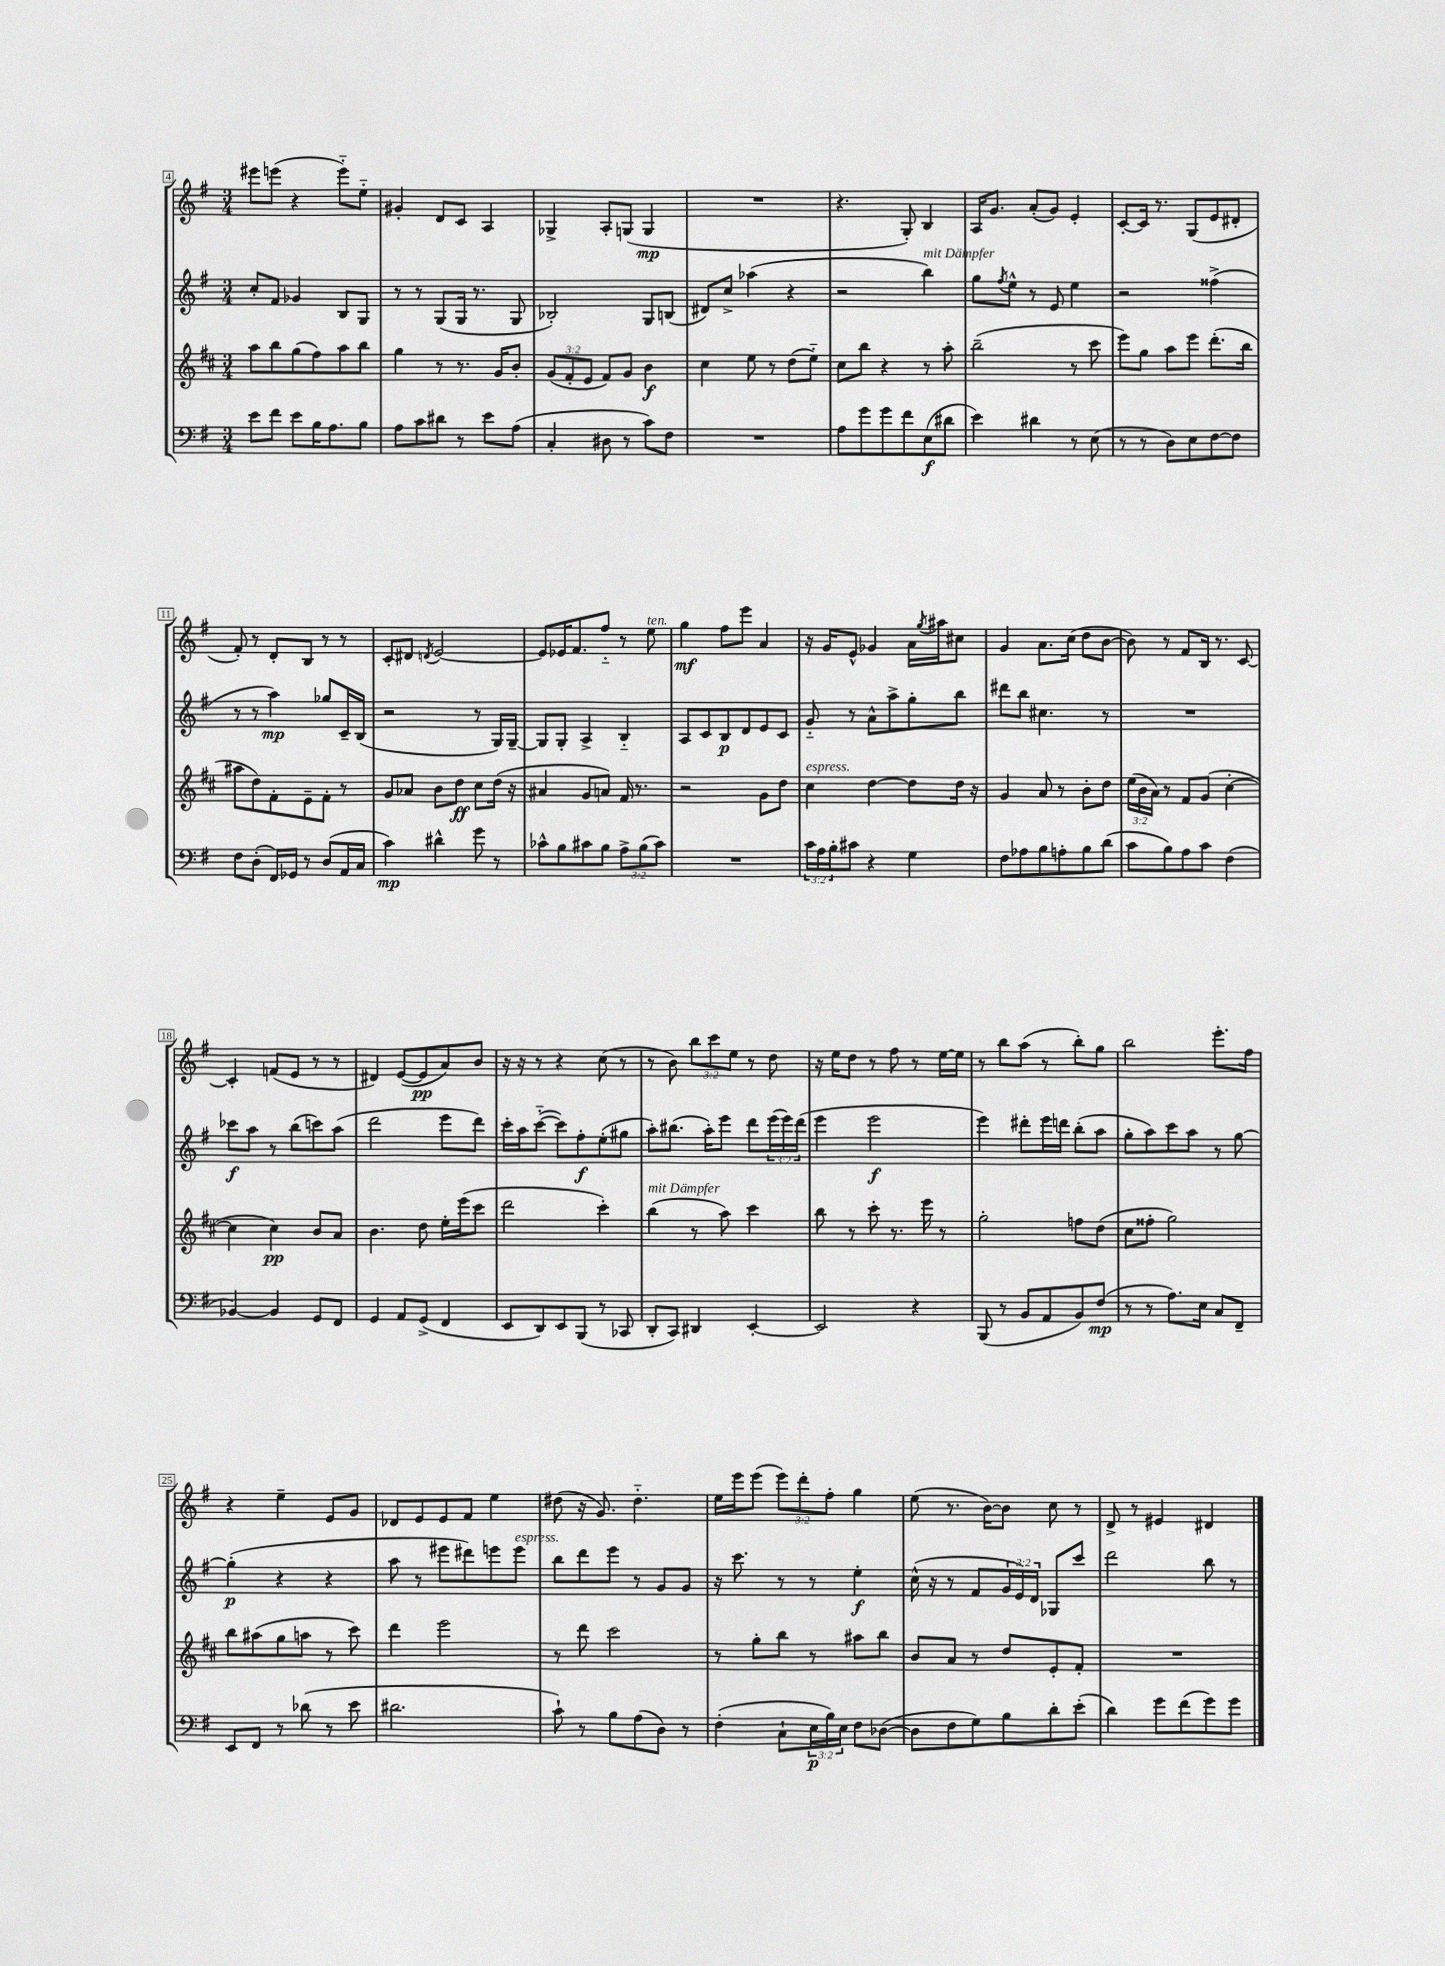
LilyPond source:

<<
\new StaffGroup <<
\new Staff = "s0" {
    \clef treble \key g \major \numericTimeSignature \time 3/4 \override Staff.TupletNumber.text = #tuplet-number::calc-fraction-text
    eis'''8 e'''8( r4 e'''8-_) e''8-_ |
    gis'4-. d'8 c'8 a4 |
    ges4-> a8-. g8( g4\mp |
    R2. |
    r4. g8-.) b4 |
    a16 g'8. a'8-.( g'8) e'4-. |
    c'8~-. c'16 r8. g8( e'8 dis'8-. |
    fis'8-.) r8 d'8-. b8 r8 r8 |
    c'8-. dis'8 \acciaccatura { d'8 } e'2~ |
    e'8 ees'16 fis'8. fis''8-_ r8 e''8^\markup { \italic "ten." } |
    g''4\mf fis''8 e'''8 a'4 |
    r16 g'16 e'8-^ ges'4 a'16 \acciaccatura { g''8 } ais''16 cis''8 |
    g'4 a'8. c''16( d''8 b'8~ |
    b'8) r8 fis'8 b16 r8. c'8~ |
    c'4-. f'8( e'8 r8 r8 |
    dis'4) e'8~( e'8\pp a'8) b'8 |
    r16 r16 r8 r4 c''8( r8 |
    r8 b'8) \tuplet 3/2 { b''8 c'''8 e''8 } r8 d''8 |
    r16 e''16 d''8 r8 fis''8 r8 e''16~ e''16 |
    r8 b''8 a''8( r8 b''8-.) g''8 |
    b''2 e'''8.-. fis''16 |
    r4 e''4-- e'8 g'8 |
    des'8 e'8 e'8 fis'8 e''4 |
    dis''8( r16 g'8.) dis''4.-_ |
    e''16 e'''16 e'''8( \tuplet 3/2 { e'''8) d'''8-. fis''8-. } g''4 |
    e''8( r8. b'16~) b'8 c''8 r8 |
    d'8-> r8 eis'4 dis'4 \bar "|." |
}
\new Staff = "s1" {
    \clef treble \key g \major \numericTimeSignature \time 3/4 \override Staff.TupletNumber.text = #tuplet-number::calc-fraction-text
    c''8-. fis'8 ges'4 b8 g8 |
    r8 r8 g8( g16 r8. g8 |
    bes2-.) g8 b8( |
    dis'8) c''8-> aes''4( r4 |
    r2 b''4^\markup { \italic "mit Dämpfer" }) |
    g''8 \acciaccatura { fis''8 } e''8-^ r8 e'8 e''4 |
    r2 fisis''4->( |
    r8 r8 a''4\mp) ges''8 c'16-- b16( |
    r2 r8 g16) g16~-- |
    g8 g8-. a4-> b4-_ |
    a8 c'8 b8\p d'8 e'8 c'8 |
    g'8-_ r8 a'8-^ a''8-> g''8-. b''8 |
    dis'''8 b''8 cis''4. r8 |
    R2. |
    ces'''8\f a''8 r8 b''8( c'''8) a''8( |
    d'''2 e'''8 d'''8) |
    c'''16-. a''16 c'''8~-_( c'''8) fis''8-.\f e''8-.( gis''8 |
    a''8-.) bis''8.( a''16-.) e'''8 d'''8 \tuplet 3/2 { e'''16( e'''16) d'''16( } |
    e'''4 e'''2\f |
    e'''4) dis'''8-. e'''16 d'''16 b''8-.( a''8 |
    g''8-. a''8) c'''8 a''8 r8 g''8~ |
    g''4-.\p( r4 r4 |
    a''8 r8 eis'''8 dis'''8) e'''8 e'''8^\markup { \italic "espress." } |
    b''8 d'''8 e'''8 r8 g'8 g'8 |
    r16 c'''8. r8 r8 e''4-.\f |
    c''16-^( r16 r8 fis'8 \tuplet 3/2 { g'16 e'16) d'16 } ges8 c'''8 |
    d'''2 b''8 r8 \bar "|." |
}
\new Staff = "s2" {
    \clef treble \key d \major \numericTimeSignature \time 3/4 \override Staff.TupletNumber.text = #tuplet-number::calc-fraction-text
    a''8 b''8 g''8( fis''8) a''8 b''8 |
    g''4 r8 r8. g'16 b'8-. |
    \tuplet 3/2 { g'8( fis'8-. e'8 } fis'8) g'8 b'4\f |
    cis''4 e''8 r8 d''8( e''8-_) |
    cis''8 b''8 r4 r8 a''8-. |
    b''2--( r8 cis'''8 |
    e'''8) g''8 a''8 e'''8 d'''8.-.( b''16 |
    ais''8 d''8) fis'8-. e'8-- fis'8-. r8 |
    g'8 aes'8 b'8 d''8\ff cis''8 d''16( r16 |
    ais'4 g'8 a'8) fis'16 r8. |
    r2 g'8 d''8 |
    cis''4^\markup { \italic "espress." } d''4~ d''8 d''16 r16 |
    g'4 a'8 r8 b'8-. d''8 |
    \tuplet 3/2 { e''16( b'16 a'16) } r8 fis'8 g'8( cis''4~-. |
    cis''4 cis''4\pp) b'8 a'8 |
    b'4. d''8 e''16-. e'''16( cis'''8 |
    d'''2 cis'''4-.) |
    b''4^\markup { \italic "mit Dämpfer" }( r8 a''8) cis'''4 |
    b''8 r8 cis'''8-. r8. e'''16 r8 |
    g''2-. f''8 d''8( |
    cis''8 fisis''8-. g''2) |
    b''8 ais''8( g''8 a''8 r8 cis'''8) |
    d'''4 e'''2 |
    r8 d'''8 cis'''2 |
    r8 g''8-. b''8 r8 ais''8 b''8 |
    b'8 a'8 r8 d''8 e'8-. fis'8-. |
    R2. \bar "|." |
}
\new Staff = "s3" {
    \clef bass \key g \major \numericTimeSignature \time 3/4 \override Staff.TupletNumber.text = #tuplet-number::calc-fraction-text
    e'8 fis'8 e'8 b16 a8. b8 |
    a8 c'8 dis'8 r8 e'8 a8( |
    c4-. dis8 r8 c'8) fis8 |
    R2. |
    a8 g'8 g'8 fis'8 e8\f( dis'8 |
    e'4) dis'4 r8 e8( |
    r8 r8 d8) e8 fis8~ fis8 |
    fis8 d8-.( fis,16) ges,16 r8 d8( a,16 c16 |
    c'4\mp) dis'4-^ g'8 r8 |
    ces'8-^ b8 cis'8 b8 \tuplet 3/2 { a8-> b8( cis'8) } |
    R2. |
    \tuplet 3/2 { c'16 a16 b16-. } cis'8 r4 g4 |
    fis8 aes8 b8 a8-. b8 d'8( |
    c'8 b8) a8 c'8 fis4( |
    bes,4~) bes,4 g,8 fis,8 |
    g,4 a,8 g,8->( fis,4 |
    e,8 d,8) e,8 b,,8( r8 ces,8 |
    d,8-. c,8) dis,4 e,4~-. |
    e,2 r4 |
    b,,8( r8 b,8 a,8 b,8) fis8\mp( |
    r8 r8 a8.) e16 c8 fis,8-- |
    e,8 fis,8 r8 des'8( r8 e'8 |
    dis'2. |
    c'8-!) r8 b8 a8( d8) r8 |
    fis4-.( c8-! \tuplet 3/2 { e16\p b16) e16 } fis8 des8~( |
    des8 fis8 g8) b8 d'8-. e'8-.( |
    d'4) g'8 fis'8( g'8) g'8 \bar "|." |
}
>>
>>
\layout { \context { \Score currentBarNumber = #4 \override BarNumber.stencil = #(make-stencil-boxer 0.1 0.3 ly:text-interface::print) } }
